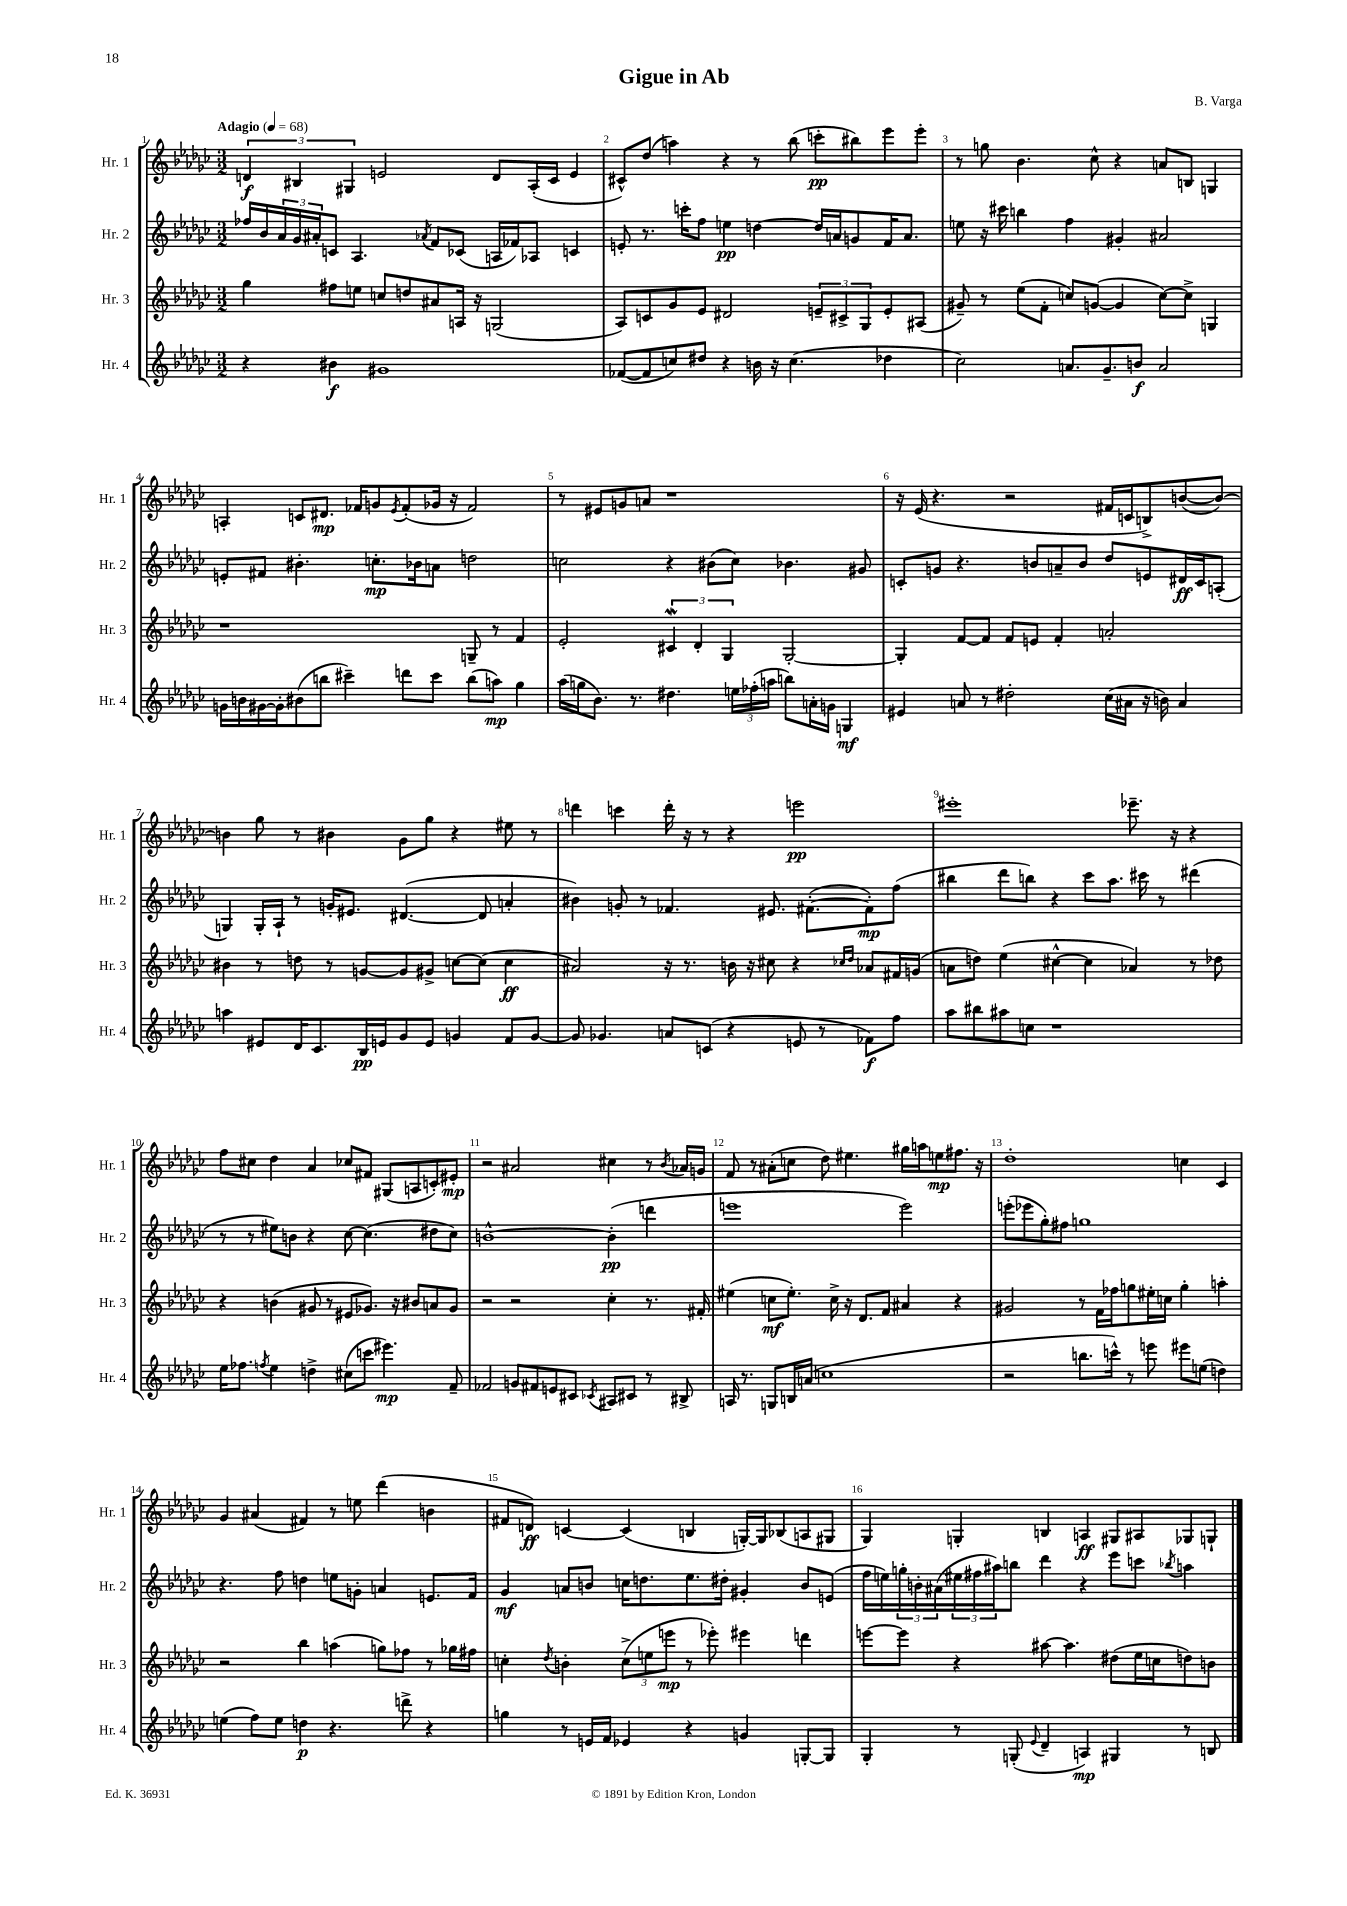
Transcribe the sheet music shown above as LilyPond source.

\header { title = "Gigue in Ab" composer = "B. Varga" }
<<
\new StaffGroup <<
\new Staff = "s0" \with { instrumentName = "Hr. 1" shortInstrumentName = "Hr. 1" } {
    \clef treble \key ges \major \numericTimeSignature \time 3/2 \tempo "Adagio" 4 = 68
    \tuplet 3/2 { d'4\f bis4 gis4 } e'2 d'8 aes16-.( ces'16 e'4 |
    cis'8-^) des''8( a''4) r4 r8 bes''8( c'''8-.\pp bis''8) ees'''8 ees'''8-. |
    r8 g''8 bes'4. ces''8-^ r4 a'8 b8 g4 |
    a4-. c'8 dis'8.\mp fes'16 g'8 \acciaccatura { ees'8 } fes'8-.( ges'16 r16 fes'2) |
    r8 eis'8 g'8 a'8 r1 |
    r16 ees'16( r4. r2 fis'16 c'16 b8->) b'8~( b'8~) |
    b'4 ges''8 r8 bis'4 ges'8 ges''8 r4 eis''8 r8 |
    d'''4 c'''4 d'''16-. r16 r8 r4 e'''2\pp |
    eis'''1-. ees'''8.-- r16 r4 |
    f''8 cis''8 des''4 aes'4 ces''8 fis'8 gis8( a8 c'8-.) eis'8-.\mp |
    r2 ais'2 cis''4 r8 \acciaccatura { bes'8 } aes'16 g'16 |
    f'8 r8 ais'8-.( c''8 des''8) eis''4. gis''16 a''16 e''8\mp fis''8. r16 |
    des''1-. c''4 ces'4 |
    ges'4 ais'4( fis'4) r8 e''8 des'''4( b'4 |
    fis'8 d'8\ff) c'4~ c'4( b4 g16~-.) g16 bes8( a8 gis8 |
    ges4) g4-. b4 a4\ff gis8 ais8 ges8 g8-! \bar "|." |
}
\new Staff = "s1" \with { instrumentName = "Hr. 2" shortInstrumentName = "Hr. 2" } {
    \clef treble \key ges \major \numericTimeSignature \time 3/2
    fes''16 bes'16 \tuplet 3/2 { aes'16 ges'16 ais'16-. } c'8 aes4. \acciaccatura { aes'8 } f'8 ces'8( a16 fes'16) aes8 c'4 |
    e'8-. r8. c'''16-. f''8 e''4\pp d''4~ d''16 a'16 g'8 f'16 a'8. |
    e''8 r16 cis'''16 b''4 f''4 gis'4-. ais'2 |
    e'8-. fis'8 bis'4.-. c''8.-.\mp bes'16 a'8 d''2 |
    c''2 r4 bis'8( c''8) bes'4. gis'8 |
    c'8-. g'8 r4. b'8 a'8-- b'8 des''8 e'8 dis'16\ff c'16 a8-.( |
    g4) g16-. aes16-! r8 g'16-. eis'8. dis'4.~( dis'8 a'4-. |
    bis'4) g'8-. r8 fes'4. eis'8. fis'8.~-.( fis'8-.\mp) f''8( |
    bis''4 des'''8 b''8) r4 ces'''8 aes''8. cis'''16 r8 dis'''4( |
    r8 r8 eis''8) b'8 r4 ces''8~ ces''4.( dis''8 ces''8) |
    b'1~-^ b'4-.\pp( d'''4 |
    e'''1 e'''2) |
    e'''8-.( ees'''8 ges''8-.) fis''8 g''1 |
    r4. f''8 d''4 e''8 g'8-. a'4 e'8. f'16 |
    ges'4\mf a'8 b'8 c''16 d''8. ees''8. dis''16-. gis'4-. b'8 e'8( |
    f''16 e''16) \tuplet 3/2 { g''16-. b'16-. ais'16( } \tuplet 3/2 { eis''16 fis''16 ais''16) } b''8 des'''4 r4 ees'''8 c'''8 \acciaccatura { bes''8 } a''4 \bar "|." |
}
\new Staff = "s2" \with { instrumentName = "Hr. 3" shortInstrumentName = "Hr. 3" } {
    \clef treble \key ges \major \numericTimeSignature \time 3/2
    ges''4 fis''8 e''8 c''8 d''8 ais'8 a16 r16 g2( |
    aes8) c'8 ges'8 ees'8 dis'2 \tuplet 3/2 { e'8-- cis'8-> ges8 } e'8-. ais8( |
    gis'8--) r8 ees''8( f'8-. c''8) g'8~( g'4 c''8~) c''8-> g4 |
    r1 g8-- r8 f'4 |
    ees'2-. \tuplet 3/2 { cis'4\mordent des'4-. ges4 } ges2~-. |
    ges4-. f'8~ f'8 f'8 e'8 f'4-. a'2-. |
    bis'4 r8 d''8 r8 g'8~ g'8 gis'8-> c''8~ c''8( c''4\ff |
    ais'2) r16 r8. b'16 r16 cis''8 r4 \grace { ces''16 des''16 } aes'8 fis'16 g'16( |
    a'8 d''8) ees''4( cis''4~-^ cis''4 aes'4) r8 des''8 |
    r4 b'4( gis'8 r8 eis'8 ges'8.) r16 bis'8 a'8 ges'8 |
    r2 r2 ces''4-. r8. fis'16-. |
    eis''4( c''8\mf eis''8.-.) c''16-> r16 des'8. f'8 ais'4 r4 |
    gis'2 r8 f'16 fes''16 g''8 eis''16-. c''16 g''4-. a''4-. |
    r2 bes''4 a''4( g''8) fes''8 r8 ges''16 fis''16 |
    c''4-. \acciaccatura { des''8 } b'4-. \tuplet 3/2 { c''8->( e''8 e'''8\mp } r8 ees'''8-.) eis'''4 d'''4 |
    e'''8~ e'''8 r4 ais''8~ ais''4. dis''8( ees''16 c''16 d''8) b'8 \bar "|." |
}
\new Staff = "s3" \with { instrumentName = "Hr. 4" shortInstrumentName = "Hr. 4" } {
    \clef treble \key ges \major \numericTimeSignature \time 3/2
    r4 bis'4\f gis'1 |
    fes'8~( fes'8 c''8) dis''8 r4 b'16 r16 c''4.( des''4 |
    ces''2) a'8. ges'8.-- b'8\f a'2 |
    g'16 b'16 gis'16~ gis'16-. bis'8( b''8 cis'''4--) d'''8 cis'''8 b''8( a''8\mp) ges''4 |
    aes''16( g''16 bes'8.) r8. dis''4. \tuplet 3/2 { e''16 fes''16-.( a''16 } b''8) a'16-. g'16 g4\mf |
    eis'4 a'8 r8 dis''2-. ces''16( ais'16 r16 b'16) ais'4 |
    a''4 eis'8 des'16 ces'8. bes16\pp e'16 ges'8 e'8 g'4 f'8 g'8~ |
    g'8 ges'4. a'8 c'8( r4 e'8 r8 fes'8\f) f''8 |
    aes''8 bis''8 ais''8 c''8 r1 |
    ees''16 fes''8. \acciaccatura { f''8 } ees''4 d''4-> cis''8( c'''8 eis'''4.\mp) f'8-- |
    fes'2 g'8 fis'8 e'8 cis'8 \acciaccatura { ces'8 } ais8 cis'8 r8 bis8-> |
    a16 r8. g8 b16 a'16( c''1 |
    r2 b''8. c'''16-^) r8 e'''8 eis'''8 e''8( d''4) |
    e''4( f''8) e''8 d''4\p r4. d'''8-> r4 |
    g''4 r8 e'16 f'16 ees'4 r4 g'4 g8~-. g8 |
    ges4-. r8 g8-.( \appoggiatura { ees'8 } des'4-- a4\mp) gis4 r8 b8 \bar "|." |
}
>>
>>
\layout { \context { \Score \override BarNumber.break-visibility = ##(#f #t #t) barNumberVisibility = #all-bar-numbers-visible } }
